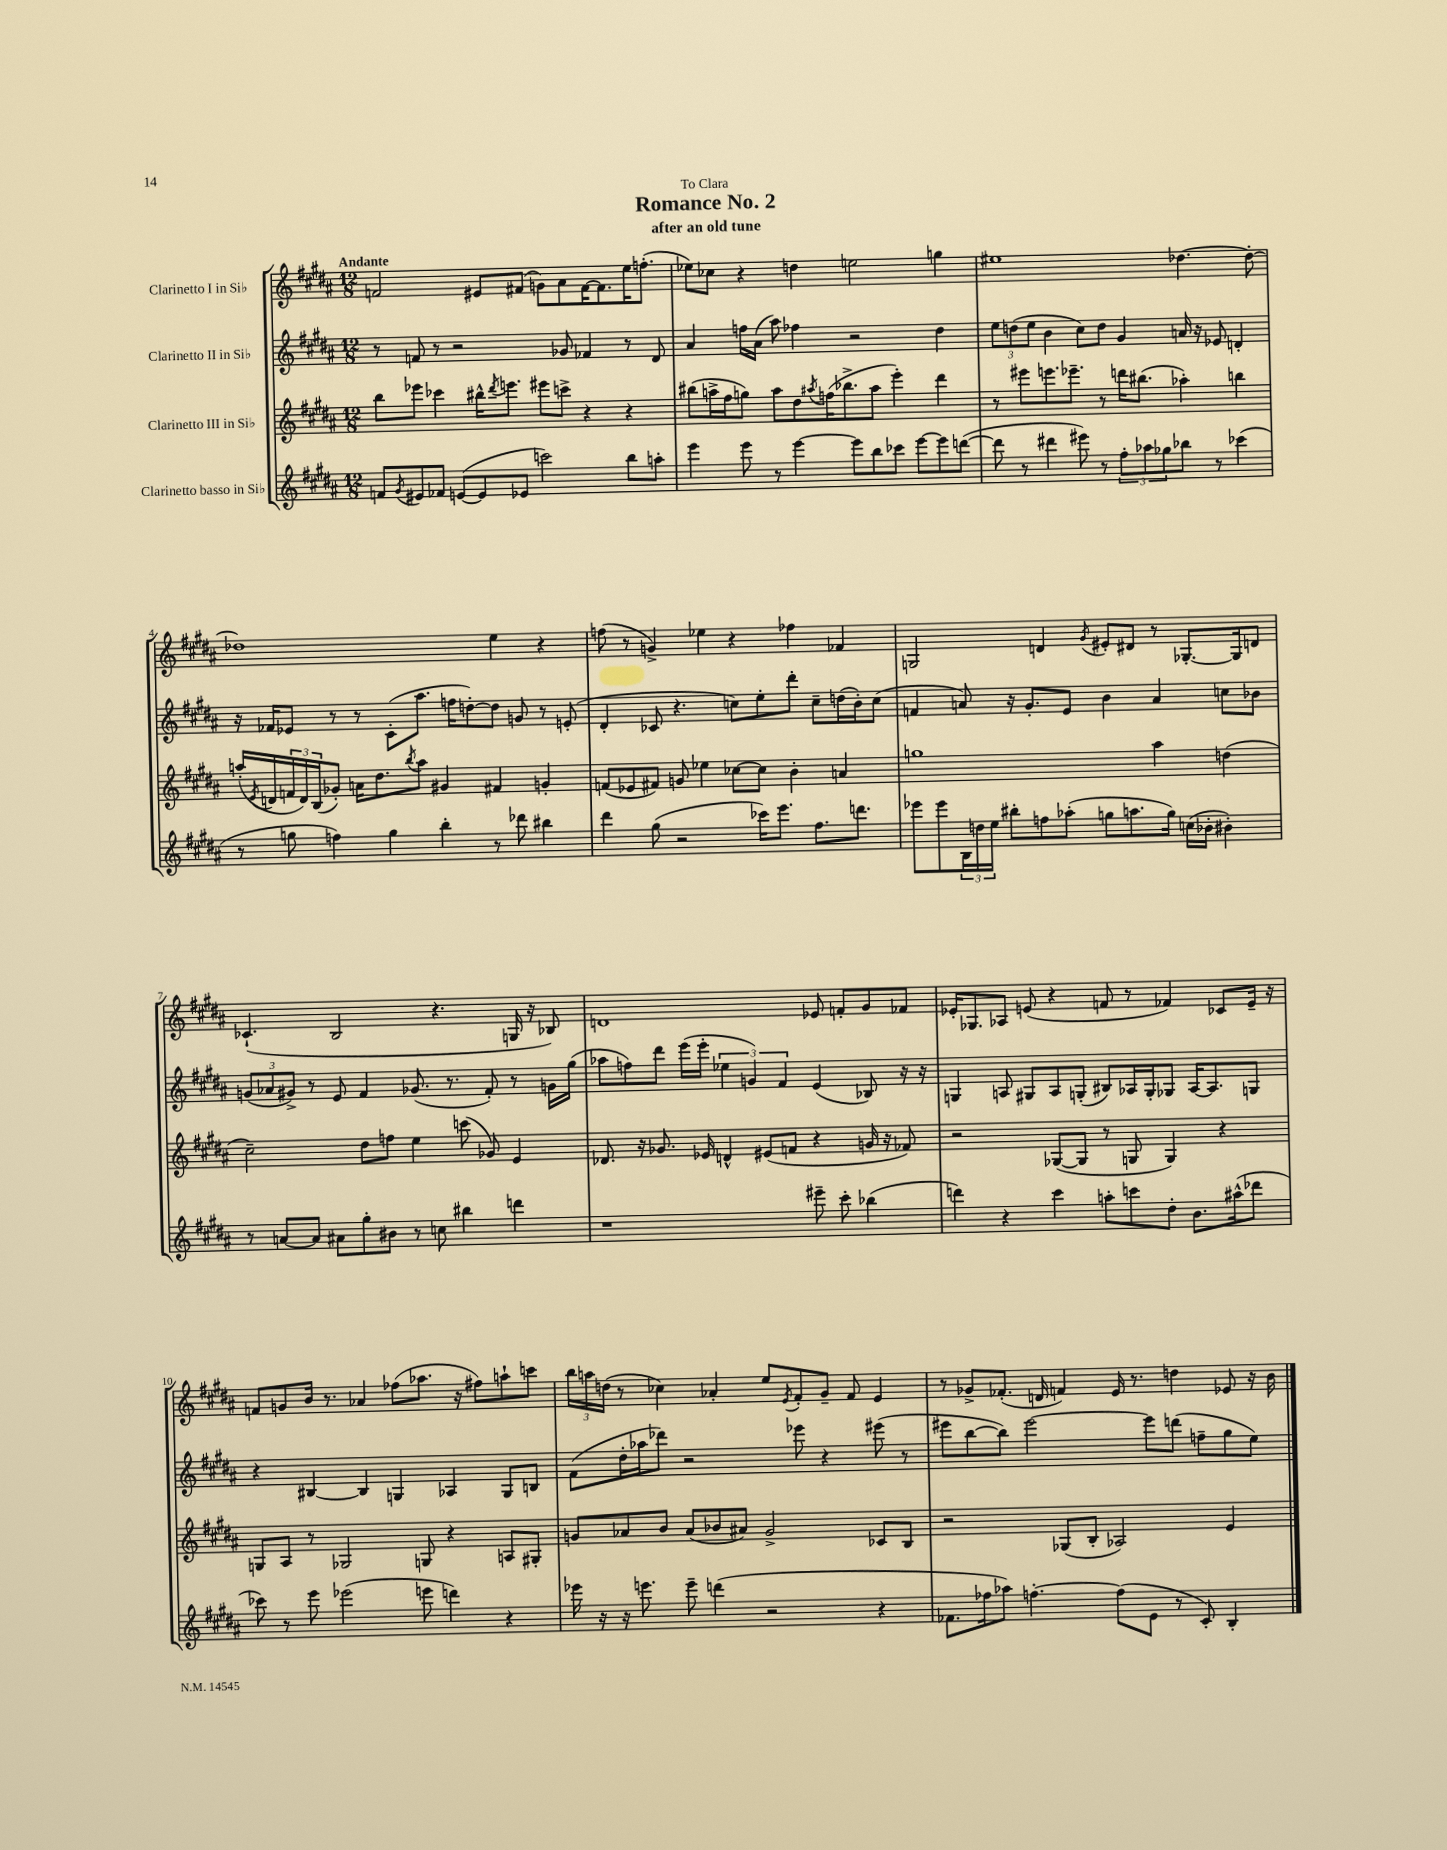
\header { title = "Romance No. 2" subtitle = "after an old tune" dedication = "To Clara" }
<<
\new StaffGroup <<
\new Staff = "s0" \with { instrumentName = "Clarinetto I in Sib" } {
    \clef treble \key b \major \numericTimeSignature \time 12/8 \tempo "Andante"
    f'2 eis'8 fis'8( g'8) ais'8 fis'16~ fis'8. e''16 f''8.-.( |
    ees''8) ces''8 r4 d''4 e''2 g''4 |
    eis''1 des''4.~ des''8~-. |
    des''1 e''4 r4 |
    f''8( r8 g'4->) ees''4 r4 fes''4 fes'4 |
    g2 d'4 \acciaccatura { gis'8 } eis'8-. dis'8 r8 ges8.~-. ges16 d'8 |
    ces'4.-!( b2 r4. g16 r16 bes8) |
    d'1 ees'8 f'8-. gis'8 fes'8 |
    ees'16-. ges8. aes8 e'8( r4 f'8 r8 fes'4) ces'8 e'16-- r16 |
    f'8 g'8 b'16 r8. aes'4 fes''8( aes''8. r16 fis''8) a''8-! c'''8 |
    \tuplet 3/2 { b''16 a''16 d''16( } r8 ces''4) aes'4-. e''8 \acciaccatura { e'8 } fis'8-. gis'8-- fis'8 e'4 |
    r8 ges'8-> fes'8.-.( d'16 f'4) e'16 r8. d''4 ees'8 r16 b'16 \bar "|." |
}
\new Staff = "s1" \with { instrumentName = "Clarinetto II in Sib" } {
    \clef treble \key b \major \numericTimeSignature \time 12/8
    r8 f'8 r8 r2 ges'8 fes'4 r8 dis'8 |
    ais'4 f''16 ais'16( ais''8) fes''4 r2 dis''4 |
    \tuplet 3/2 { e''8 d''8( e''8 } b'4 cis''8) d''8 gis'4 a'16 r16 ees'8 d'4-. |
    r16 fes'16 ees'8 r8 r8 cis'8-.( ais''8. f''16 d''8~-.) d''8 g'8 r8 e'8-.( |
    dis'4-. ces'8 r4. c''8) e''8-. dis'''8-. c''8-- d''16( b'16-.) c''8( |
    f'4 a'8) r16 gis'8.-. e'8 b'4 a'4 c''8 bes'8 |
    \tuplet 3/2 { g'8( aes'8 gis'8->) } r8 e'8 fis'4 ges'8.( r8. fis'8-.) r8 g'16 gis''16( |
    aes''8 f''8) dis'''8 e'''16( e'''16-. \tuplet 3/2 { ees''4 g'4) fis'4 } e'4( bes8) r16 r16 |
    g4 a8 gis8 a8 g8-.( bis8) aes16 g16-. ges8 aes16~ aes8. g8 |
    r4 bis4~ bis4 g4 aes4 g8 b8 |
    fis'8( dis''16-. aes''16 des'''8) r2 ees'''8 r4 eis'''8( r8 |
    eis'''8 b''8~ b''8) eis'''2~ eis'''8 d'''8( f''8-- gis''8 e''8) \bar "|." |
}
\new Staff = "s2" \with { instrumentName = "Clarinetto III in Sib" } {
    \clef treble \key b \major \numericTimeSignature \time 12/8
    b''8 ees'''8 ces'''4 bis''16-^ \acciaccatura { dis'''8 } e'''8. eis'''8 c'''8-> r4 r4 |
    bis''8( a''16-> fis''16 g''8) a''8 dis''8 \acciaccatura { ais''8 } f''16( bes''8.-> ais''8 e'''4-.) dis'''4 |
    r8 eis'''8 e'''8. ees'''8.-- r8 d'''16 bis''8.( aes''4-.) b''4 |
    a''16-.( \acciaccatura { e'8 } d'16 \tuplet 3/2 { f'16 d'16) b16( } ges'8-.) a'16 dis''8. \acciaccatura { b''8 } a''8 gis'4 fis'4 g'4-. |
    f'8( ees'8 fis'8) g'8 ees''4 ces''8~ ces''8 b'4-. a'4 |
    g''1 ais''4 d''4( |
    cis''2--) dis''8 f''8 e''4 c'''8( ges'8) e'4 |
    des'8. r16 ges'8. ees'16 d'4-^ eis'8( f'8 r4 g'16 r16 fes'8) |
    r2 ges8~( ges8 r8 g8 g4) r4 |
    g8 ais8 r8 ges2 g8 r4 a8 gis8-. |
    g'8 aes'8 b'8 aes'8( bes'8 ais'8) g'2-> ces'8 b8 |
    r2 ges8( b8-. aes2) e'4 \bar "|." |
}
\new Staff = "s3" \with { instrumentName = "Clarinetto basso in Sib" } {
    \clef treble \key b \major \numericTimeSignature \time 12/8
    f'8 \acciaccatura { gis'8 } eis'8 fes'8 e'8~( e'8 ees'8 c'''2) b''8 a''8-. |
    e'''4 e'''8 r8 e'''4~ e'''8 b''8 ces'''8 e'''8~ e'''8 d'''8~( |
    d'''8 r8 dis'''4 eis'''8) r8 \tuplet 3/2 { fis''8-. aes''8 ges''8 } bes''8 r8 ces'''4( |
    r8 g''8 f''4) g''4 b''4-. r8 des'''8 bis''4 |
    dis'''4 gis''8( r2 ces'''16) e'''8. fis''8. d'''8. |
    ees'''8 ees'''8 \tuplet 3/2 { b16 d''16 e''16 } bis''8-. f''8 aes''8-.( g''8 a''8. g''16) c''16( bes'16-. bis'4-.) |
    r8 a'8~ a'8 ais'8 gis''8-. bis'8 r8 c''8 bis''4 d'''4 |
    r1 eis'''8-- cis'''8-. bes''4( |
    d'''4) r4 cis'''4 a''8-. c'''8 dis''8-. b'8. ais''16-^( des'''8 |
    ces'''8) r8 e'''8 ees'''2( e'''8 d'''4) r4 |
    ees'''16 r16 r16 e'''8. e'''8-- d'''4( r2 r4 |
    fes'8. fes''16 aes''8) f''4.~-. f''8( e'8 r8 cis'8-.) b4-. \bar "|." |
}
>>
>>
